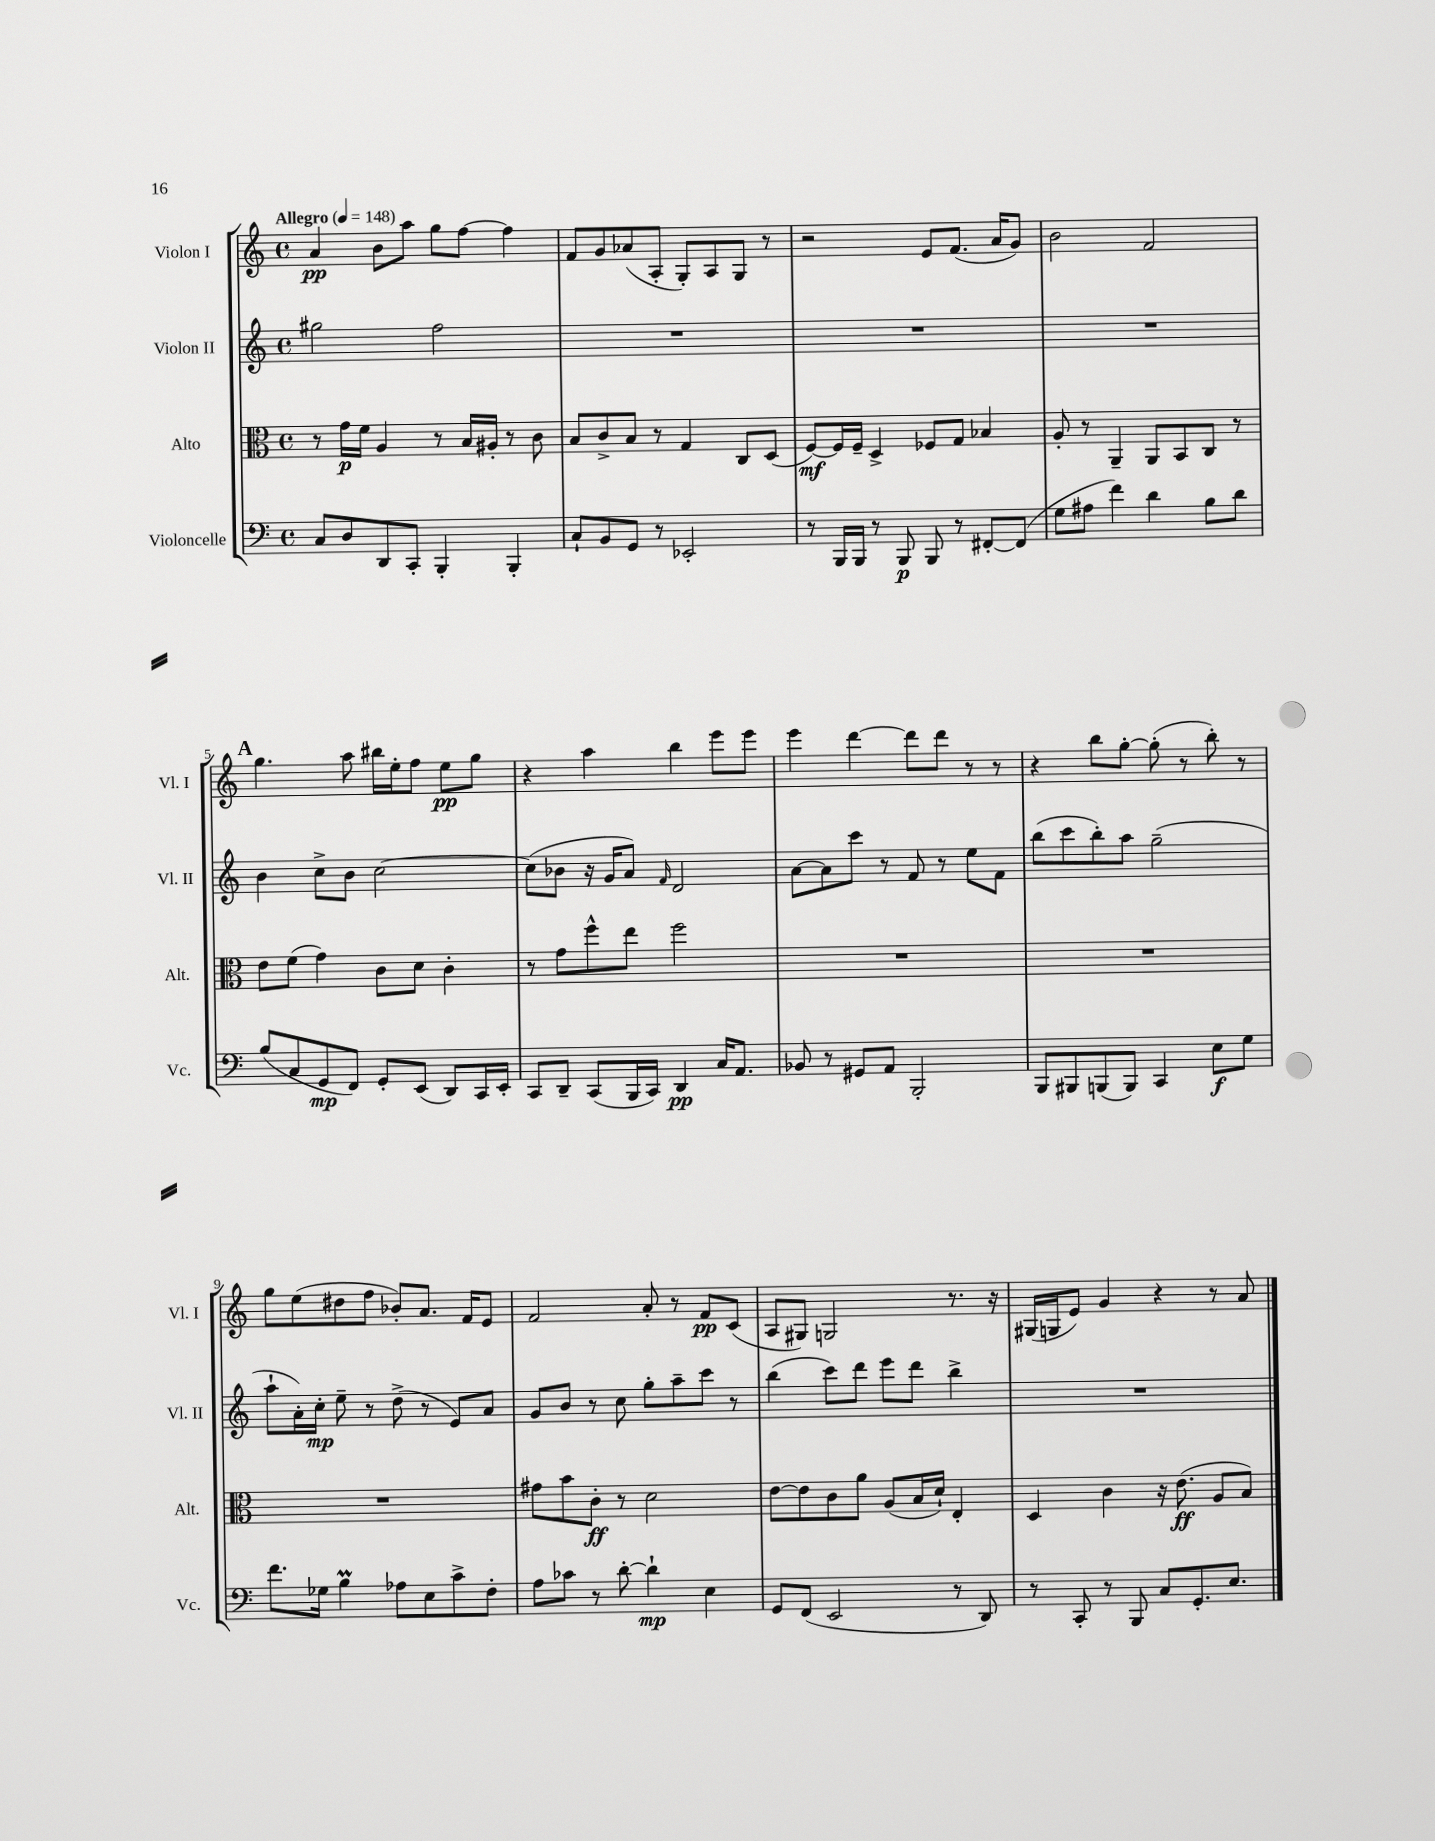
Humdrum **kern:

**kern	**kern	**kern	**kern
*staff4	*staff3	*staff2	*staff1
*clefF4	*clefC3	*clefG2	*clefG2
*k[]	*k[]	*k[]	*k[]
*M4/4	*M4/4	*M4/4	*M4/4
*met(c)	*met(c)	*met(c)	*met(c)
*MM148	*MM148	*MM148	*MM148
8C	8r	2gg#	4a
8D	16g	.	.
.	16f	.	.
8DD	4A	.	8b
8CC'	.	.	8aa
4BBB'	8r	2ff	8gg
.	16B	.	[8ff
.	16A#'	.	.
4BBB'	8r	.	4ff]
.	8c	.	.
=	=	=	=
8C`	8B	1r	8f
8BB	8c^	.	8g
8GG	8B	.	(8a-
8r	8r	.	8A'
2EE-'	4G	.	8G')
.	.	.	8A
.	8C	.	8G
.	(8D	.	8r
=	=	=	=
8r	[8F)	1r	2r
16BBB	16F]	.	.
16BBB	16F~	.	.
8r	4D^	.	.
8BBB	.	.	.
8BBB	8F-	.	8e
8r	8G	.	(8.f
[8FF#'	4B-	.	.
.	.	.	16a
(8FF#]	.	.	8g)
=	=	=	=
8G	8A'	1r	2b
8A#	8r	.	.
4f)	4AA~	.	.
4d	8AA	.	2f
.	8BB	.	.
8B	8C	.	.
8d	8r	.	.
=	=	=	=
(8B	8e	4b	4.gg
8C	(8f	.	.
8GG	4g)	8cc^	.
8FF)	.	8b	8aa
8GG'	8c	[2cc	16bb#
.	.	.	16ee'
(8EE	8d	.	8ff
8DD)	4c'	.	8ee
16CC	.	.	8gg
16EE'	.	.	.
=	=	=	=
8CC	8r	(8cc]	4r
8DD~	8g	8b-	.
(8CC	8ff^^	16r	4aa
.	.	16g	.
16BBB	8ee	8a)	.
16CC)	.	.	.
.	.	16qqf	.
4DD	2ff	2d	4bb
16C	.	.	8eee
8.AA	.	.	.
.	.	.	8eee
=	=	=	=
8BB-	1r	[8a	4eee
8r	.	8a]	.
8GG#	.	8ccc	[4ddd
8AA	.	8r	.
2BBB'	.	8f	8ddd]
.	.	8r	8ddd
.	.	8ee	8r
.	.	8f	8r
=	=	=	=
8BBB	1r	(8bb	4r
8BBB#	.	8ccc	.
(8BBB	.	8bb')	8bb
8BBB)	.	8aa	[8gg'
4CC	.	(2gg~	(8gg']
.	.	.	8r
8E	.	.	8bb')
8G	.	.	8r
=	=	=	=
8.f	1r	8aa`	8gg
.	.	16a')	(8ee
16G-	.	16cc'	.
4B	.	8ee~	8dd#
.	.	8r	8ff
8A-	.	(8dd^	8b-')
8E	.	8r	8.a
8c^	.	8e)	.
.	.	.	16f
8F'	.	8a	8e
=	=	=	=
8A	8g#	8g	2f
8c-	8b	8b	.
8r	8c'	8r	.
[8d'	8r	8cc	.
4d`]	2d	8gg'	8a'
.	.	8aa~	8r
4E	.	8ccc	8f
.	.	8r	(8c
=	=	=	=
8GG	[8e	(4bb	8A
(8FF	8e]	.	8G#)
2EE	8c	8ccc)	2G
.	8a	8ddd	.
.	(8A	8eee	.
.	16B	8ddd	.
.	16d`)	.	.
8r	4E'	4bb^	8.r
8DD)	.	.	.
.	.	.	16r
=	=	=	=
8r	4D	1r	(16G#
.	.	.	16G
8CC'	.	.	8e)
8r	4c	.	4g
8BBB	.	.	.
8C	16r	.	4r
.	(8.e	.	.
8.GG'	.	.	.
.	8A	.	8r
8.E	.	.	.
.	8B)	.	8a
==	==	==	==
*-	*-	*-	*-
